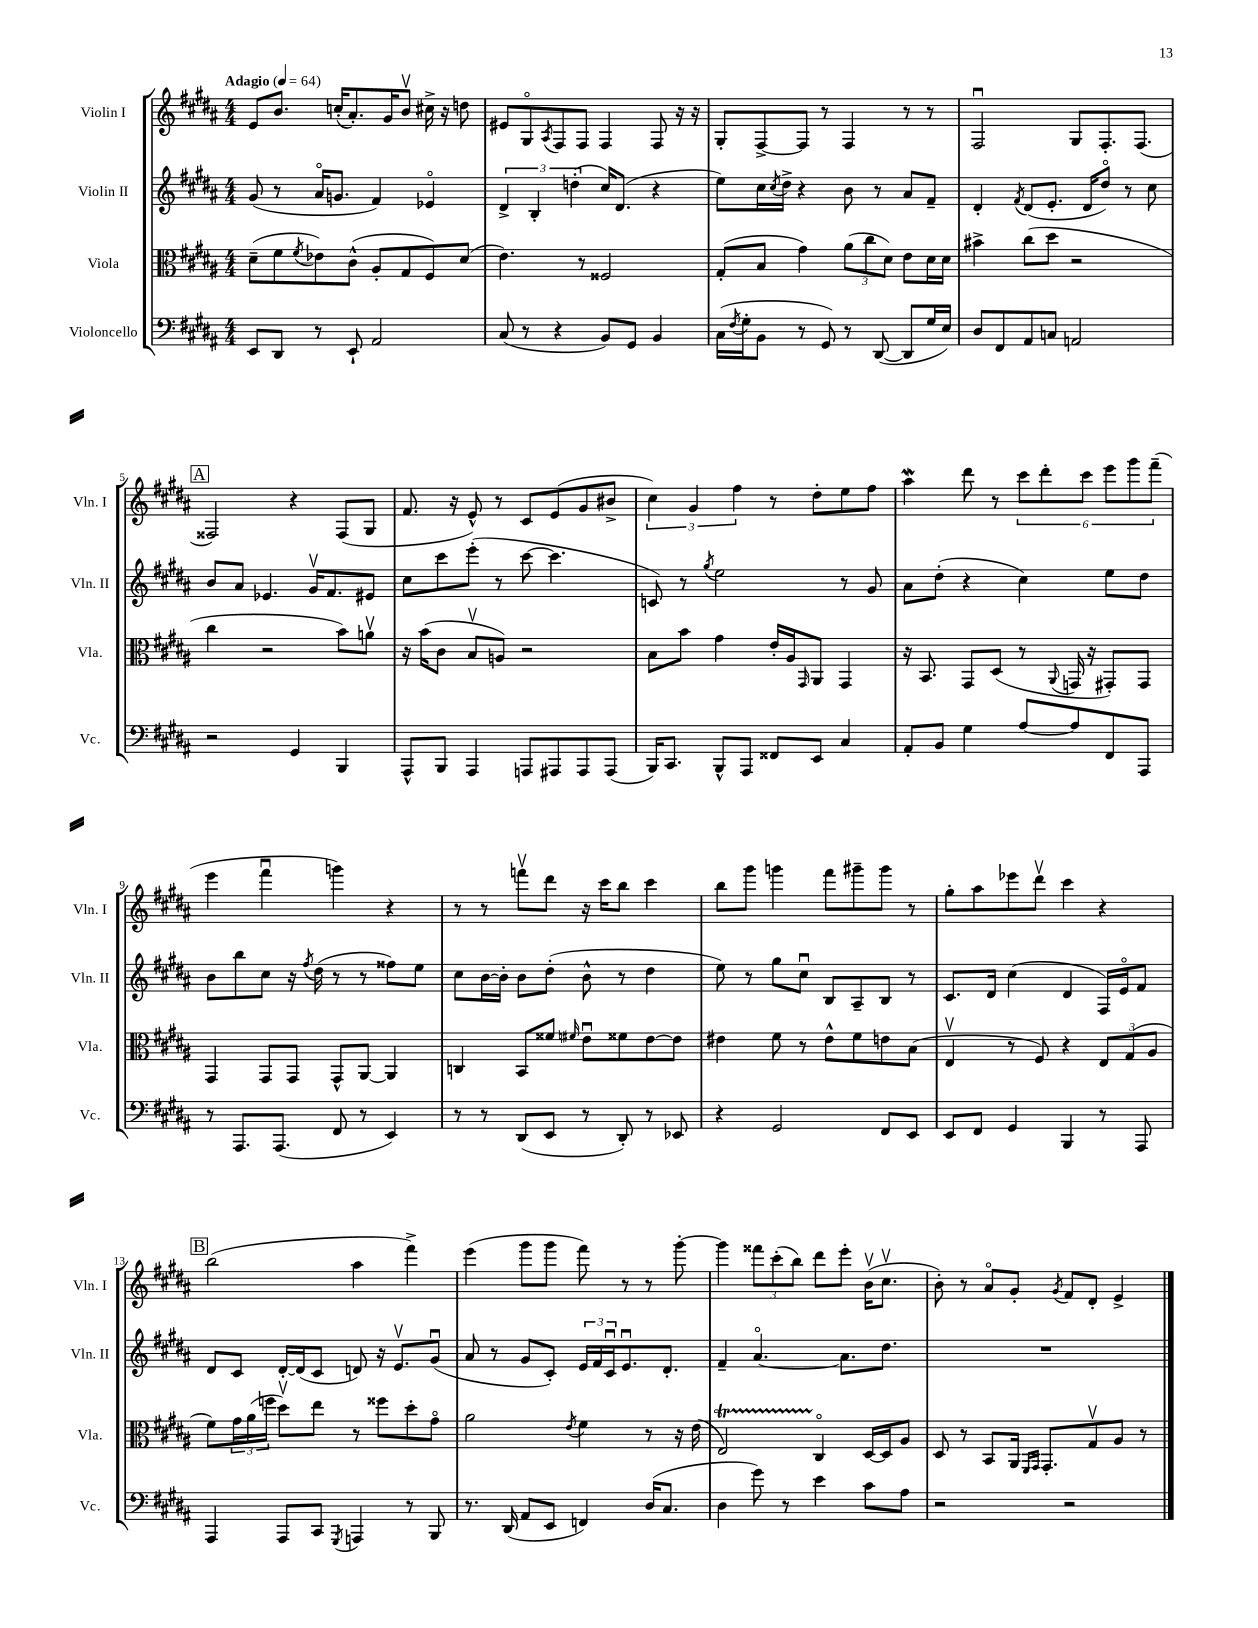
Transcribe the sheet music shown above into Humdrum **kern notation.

**kern	**kern	**kern	**kern
*staff4	*staff3	*staff2	*staff1
*clefF4	*clefC3	*clefG2	*clefG2
*k[f#c#g#d#a#]	*k[f#c#g#d#a#]	*k[f#c#g#d#a#]	*k[f#c#g#d#a#]
*M4/4	*M4/4	*M4/4	*M4/4
*MM64	*MM64	*MM64	*MM64
8EE/L	(8d#~\L	(8g#/	8e/L
8DD#/J	8f#\	8r	8.b/J
.	8qf#/	.	.
8r	8e-\)	16a#o/LK	.
.	.	8.g/J	(16cc'/LK
8EE`/	(8c#^^\J	.	8.a#'/)
2AA#/	8A#'/L	4f#/)	.
.	.	.	16g#/K
.	8G#/	.	8bv/J
.	8F#/)	4e-o/	16cc#^\
.	.	.	16r
.	(8d#/J	.	8dd\
=	=	=	=
(8C#/	4.e\)	6d#^/	8e#/L
8r	.	.	8G#o/
.	.	6B'/	.
.	.	.	8qA#/
4r	.	.	8F#/
.	.	(6dd'\	.
.	8r	.	8F#/J
8BB/L)	2F##/	16cc#/LK)	4F#/
.	.	(8.d#/J	.
8GG#/J	.	.	.
4BB/	.	4r	8F#/
.	.	.	16r
.	.	.	16r
=	=	=	=
(16C#\LL	(8G#'/L	8ee\L)	8G#'/L
8qF#/	.	.	.
16G#'\J	.	.	.
8BB\J	8B/J	16cc#\L	[8F#^/
.	.	8qcc#/	.
.	.	16dd#^\JJ	.
8r	4g#\)	4r	8F#/]J
8GG#/)	.	.	8r
8r	(12a#\L	8b\	4F#/
.	12cc#\	.	.
([8DD#/	.	8r	.
.	12d#\J)	.	.
8DD#/]L	8e\L	8a#/L	8r
16G#/L	16d#\L	8f#~/J	8r
16E/JJ)	16d#\JJ	.	.
=	=	=	=
8D#/L	4b#^\	4d#'/	2F#u/
8FF#/	.	.	.
.	.	8qf#/	.
8AA#/	(8cc#\L	(8d#/L	.
8C/J	8dd#\J	8.e'/J	.
2AA/	2r	.	8G#/L
.	.	16d#/LK	.
.	.	8dd#o/J)	8.F#'/
.	.	8r	.
.	.	.	(8.F#/J
.	.	8cc#\	.
=	=	=	=
2r	4cc#\	8b/L	2F##/)
.	.	8a#/J	.
.	2r	4.e-/	.
4GG#/	.	.	4r
.	.	16g#v/LK	.
.	.	8.f#/	.
4BBB/	8b\L)	.	(8F##/L
.	8av\J	8e#/J	8G#/J
=	=	=	=
8AAA#^^/L	16r	8cc#\L	8.f#/
.	(16b\LK	.	.
8BBB/J	8c#\J	8ccc#\	.
.	.	.	16r
4AAA#/	8Bv/L	(8eee'\J	8e^^/)
.	8A/J)	8r	8r
8AAA/L	2r	[8ccc#\	8c#/L
8AAA#/	.	4.ccc#\]	(8e/
8AAA#/	.	.	8g#/
(8AAA#/J	.	.	8b#^/J
=	=	=	=
16BBB/LK)	8B\L	8c/)	6cc#\)
8.CC#/J	.	.	.
.	8b\J	8r	.
.	.	.	6g#/
.	.	8qgg#/	.
8BBB^^/L	4g#\	2ee\	.
.	.	.	6ff#\
8AAA#/J	.	.	.
8FF##/L	16e'/LL	.	8r
.	16A#/J	.	.
.	16qqGG#/	.	.
8EE/J	8AA#/J	.	8dd#'\L
4C#/	4GG#/	8r	8ee\
.	.	8g#/	8ff#\J
=	=	=	=
8AA#'/L	16r	8a#\L	4aa#\
.	8.BB/	.	.
8BB/J	.	(8dd#'\J	.
4G#\	8GG#/L	4r	8ddd#\
.	(8D#/J	.	8r
[8A#/L	8r	4cc#\)	12ccc#\L
.	.	.	12ddd#'\
.	8qqAA#/	.	.
8A#/]	16GG/	.	.
.	.	.	12ccc#\J
.	16r	.	.
8FF#/	8GG#'/L)	8ee\L	12eee\L
.	.	.	12ggg#\
8AAA#/J	8GG#/J	8dd#\J	.
.	.	.	(12fff#~\J
=	=	=	=
8r	4GG#/	8b\L	4eee\
8.AAA#/L	.	8bb\	.
.	8GG#/L	8cc#\J	4fff#u\
(8.AAA#/J	.	.	.
.	8GG#/J	16r	.
.	.	8qff#/	.
.	.	(16dd#\	.
8FF#/	8GG#^^/L	8r	4ggg\)
8r	[8AA#/J	8r	.
4EE/)	4AA#/]	8ff##\L)	4r
.	.	8ee\J	.
=	=	=	=
8r	4C/	8cc#\L	8r
8r	.	[16b\L	8r
.	.	16b'\]JJ	.
(8DD#/L	8BB/L	8b\L	8fffv\L
8EE/J	8f##/J	(8dd#'\J	8ddd#\J
.	16qqf#/	.	.
8r	8eu\L	8b^^\	16r
.	.	.	16ccc#\LK
8DD#'/)	8f##\	8r	8bb\J
8r	[8e\	4dd#\	4ccc#\
8EE-/	8e\]J	.	.
=	=	=	=
4r	4e#\	8ee\)	8bb\L
.	.	8r	8ggg#\J
2GG#/	8f#\	8gg#\L	4ggg\
.	8r	8cc#u\J	.
.	8e#^^\L	8B/L	8fff#\L
.	8f#\	8A#~/	8ggg#~\
8FF#/L	8e\	8B/J	8ggg#\J
8EE/J	(8B\J	8r	8r
=	=	=	=
8EE/L	4Ev/	8.c#/L	8gg#'\L
8FF#/J	.	.	8aa#\
.	.	16d#/Jk	.
4GG#/	8r	(4cc#\	8eee-\
.	8F#/)	.	8ddd#v\J
4BBB/	4r	4d#/	4ccc#\
8r	12E/L	16F#/LL)	4r
.	.	16eo/J	.
.	(12G#/	.	.
8AAA#/	.	8f#/J	.
.	12A#/J	.	.
=	=	=	=
4AAA#/	8f#\L)	8d#/L	(2bb\
.	24g#\L	8c#/J	.
.	(24a#\	.	.
.	24ff\JJ	.	.
8AAA#/L	8dd#v\L)	[16d#'/LL	.
.	.	(16d#/]J	.
8CC#/J	8ee\J	8c#/J	.
8qGGG#/	.	.	.
4AAA/	8r	8d/)	4aa#\
.	8ff##\L	16r	.
.	.	8.ev/L	.
8r	8dd#'\	.	4fff#^\)
8BBB/	8g#o\J	(8g#u/J	.
=	=	=	=
8.r	2a#\	8a#/	(4eee\
.	.	8r	.
(16DD#/	.	.	.
8AA#/L	.	8g#/L	8ggg#\L
8EE/J	.	8c#'/J)	8ggg#\J
.	8qe/	.	.
4FF/)	4f#\	24e/LL	8fff#\)
.	.	24f#/	.
.	.	24c#u/J	.
.	.	8.eu/	8r
(16D#/LK	8r	.	8r
8.C#/J	.	8.d#'/J	.
.	16r	.	[8ggg#'\
.	(16e\	.	.
=	=	=	=
4D#\	2E/)	4f#~/	4ggg#\]
8g#\)	.	[4.a#o/	12fff##\L
.	.	.	(12ccc#'\
8r	.	.	.
.	.	.	12bb\J)
4e\	4C#o/	.	8ddd#\L
.	.	8.a#\]L	8eee'\J
8c#\L	[16D#/LL	.	(16bv\LK
.	16D#/]J	8.dd#\J	8.cc#v\J
8A#\J	8A#/J	.	.
=	=	=	=
2r	8D#/	1r	8b'\)
.	8r	.	8r
.	8BB/L	.	8a#o/L
.	16AA#/Jk	.	8g#'/J
.	16qqFF#/LL	.	.
.	16qqGG#/JJ	.	.
.	8.GG#'/L	.	.
.	.	.	8qg#/
2r	.	.	8f#/L
.	8G#v/	.	8d#'/J
.	8A#/J	.	4e^/
.	8r	.	.
==	==	==	==
*-	*-	*-	*-
